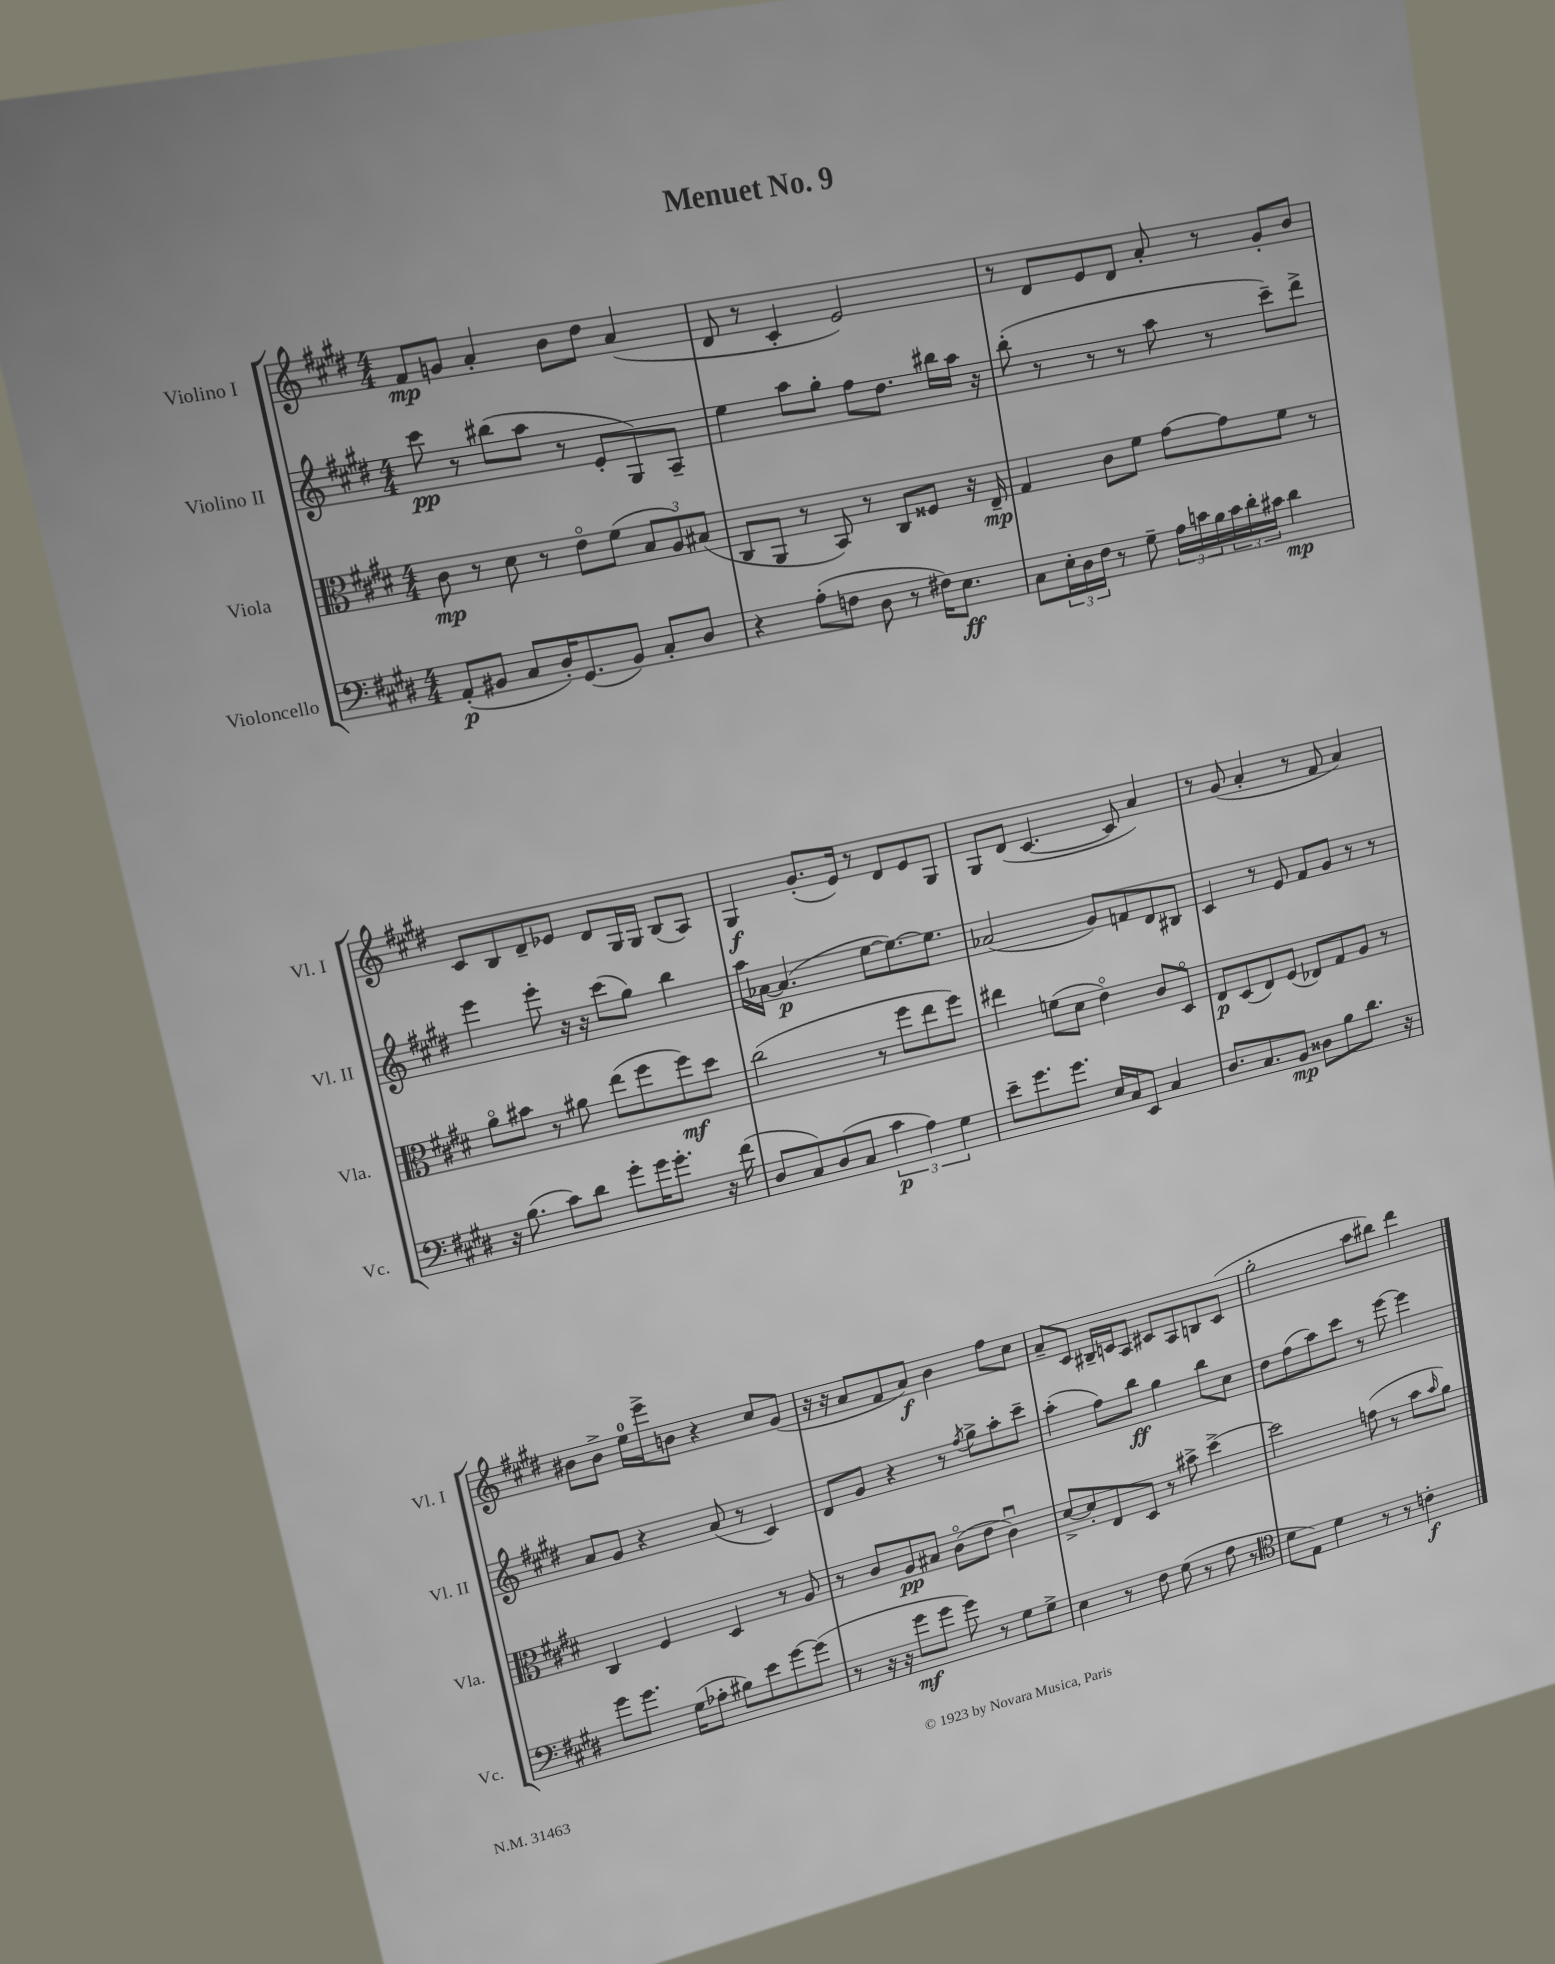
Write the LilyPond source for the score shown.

\header { title = "Menuet No. 9" }
<<
\new StaffGroup <<
\new Staff = "s0" \with { instrumentName = "Violino I" shortInstrumentName = "Vl. I" } {
    \clef treble \key e \major \numericTimeSignature \time 4/4
    fis'8\mp g'8 a'4-. b'8 dis''8 a'4( |
    dis'8 r8 cis'4-. e'2) |
    r8 dis'8 e'8 dis'8 a'8-. r8 gis'8-. b'8 |
    cis'8 b8 dis'8-- ees'8 dis'8 gis16 gis16 b8( a8) |
    gis4\f gis'8.-.( e'16) r8 dis'8 e'8 gis8 |
    gis8 dis'8( cis'4.~ cis'8 a'4) |
    r8 gis'8( a'4-. r8 fis'8 a'4) |
    bis'8 bis'8-> e''16-0 e'''16-> b'8 r4 cis''8 gis'8( |
    r16 r16 a'8 fis'8 a'8\f) b'4 fis''8 cis''8 |
    a'8-- cis'8 bis16-- c'16 a8 cis'8 a8 b8 cis'8( |
    gis''2-. a''8 bis''8) dis'''4 \bar "|." |
}
\new Staff = "s1" \with { instrumentName = "Violino II" shortInstrumentName = "Vl. II" } {
    \clef treble \key e \major \numericTimeSignature \time 4/4
    cis'''8\pp r8 bis''8( a''8 r8 e'8-. gis8) a8-- |
    e''4 a''8 gis''8-. fis''8 dis''8. bis''16 a''16 r16 |
    b''8-.( r8 r8 r8 a''8 r8 cis'''8--) dis'''8-> |
    e'''4 e'''8-. r16 r16 cis'''8( gis''8) b''4 |
    a''16 aes'16~ aes'4.\p( e''8~ e''8.~) e''8. |
    aes'2( gis'8) f'8 dis'8 bis8 |
    cis'4 r8 e'8 fis'8 gis'8 r8 r8 |
    a'8 gis'8 r4 a'8( r8 cis'4) |
    dis'8 gis'8 r4 r8 \acciaccatura { fis''8 } gis''8-> a''8-. cis'''8-- |
    a''4-.( fis''8) b''8\ff gis''4 b''8 cis''8 |
    dis''8 fis''8( a''8) cis'''8 r8 e'''8~ e'''4 \bar "|." |
}
\new Staff = "s2" \with { instrumentName = "Viola" shortInstrumentName = "Vla." } {
    \clef alto \key e \major \numericTimeSignature \time 4/4
    cis'8\mp r8 dis'8 r8 e'8\flageolet fis'8( \tuplet 3/2 { b8 a8) bis8( } |
    cis8 a,8 r8 b,8) r8 cis8 fisis8 r16 e16--\mp |
    gis4 cis'8 fis'8 gis'8~ gis'8 fis'8 r8 |
    a'8\flageolet bis'8 r8 ais'8 e''8( fis''8 fis''8\mf) dis''8 |
    cis''2( r8 fis''8 e''8 fis''8) |
    eis''4 f'8( dis'8 e'4\flageolet) cis'8 dis8\flageolet |
    e8\p dis8( e8) fis8( ees8) gis8 a8 r8 |
    cis4 fis4 dis4 r8 a8 |
    r8 cis'8 a8\pp bis8 cis'8\flageolet( e'8 cis'4\downbow) |
    dis'8~-> dis'8-. e8 dis8 r8 bis'8-> dis''4~-> |
    dis''2 g'8( r8 b'8 \grace { b'16 } a'8) \bar "|." |
}
\new Staff = "s3" \with { instrumentName = "Violoncello" shortInstrumentName = "Vc." } {
    \clef bass \key e \major \numericTimeSignature \time 4/4
    a,8-.\p( bis,8 cis8 dis16-.) gis,8.( bis,8) cis8-. dis8 |
    r4 a8-.( f8 dis8 r8 fis16) e8.\ff |
    cis8 \tuplet 3/2 { e16-. dis16 fis16 } r8 gis8-- \tuplet 3/2 { a16 c'16 b16 } \tuplet 3/2 { c'16 dis'16-. cis'16 } dis'4\mp |
    r16 b8.( cis'8) dis'8 gis'8-. gis'16 gis'8.-. r16 fis'16( |
    dis8 cis8) dis8( cis8 \tuplet 3/2 { cis'4\p a4) gis4 } |
    e'8-- gis'8. gis'8. e16 cis16 e,8 cis4 |
    dis8. cis8. b,8\mp disis8 b8 dis'8. r16 |
    gis'8 gis'8. gis16( aes8-. bis8) e'8 gis'8~ gis'8( |
    r8 r16 r16 gis'8\mf gis'8 gis'8) r8 gis8 gis8-> |
    e4 r8 fis8 gis8( r8 a8 r8 |
    \clef tenor dis'8 e8) dis'4 r8 r8 c'4-.\f \bar "|." |
}
>>
>>
\layout { \context { \Score \remove "Bar_number_engraver" } }
